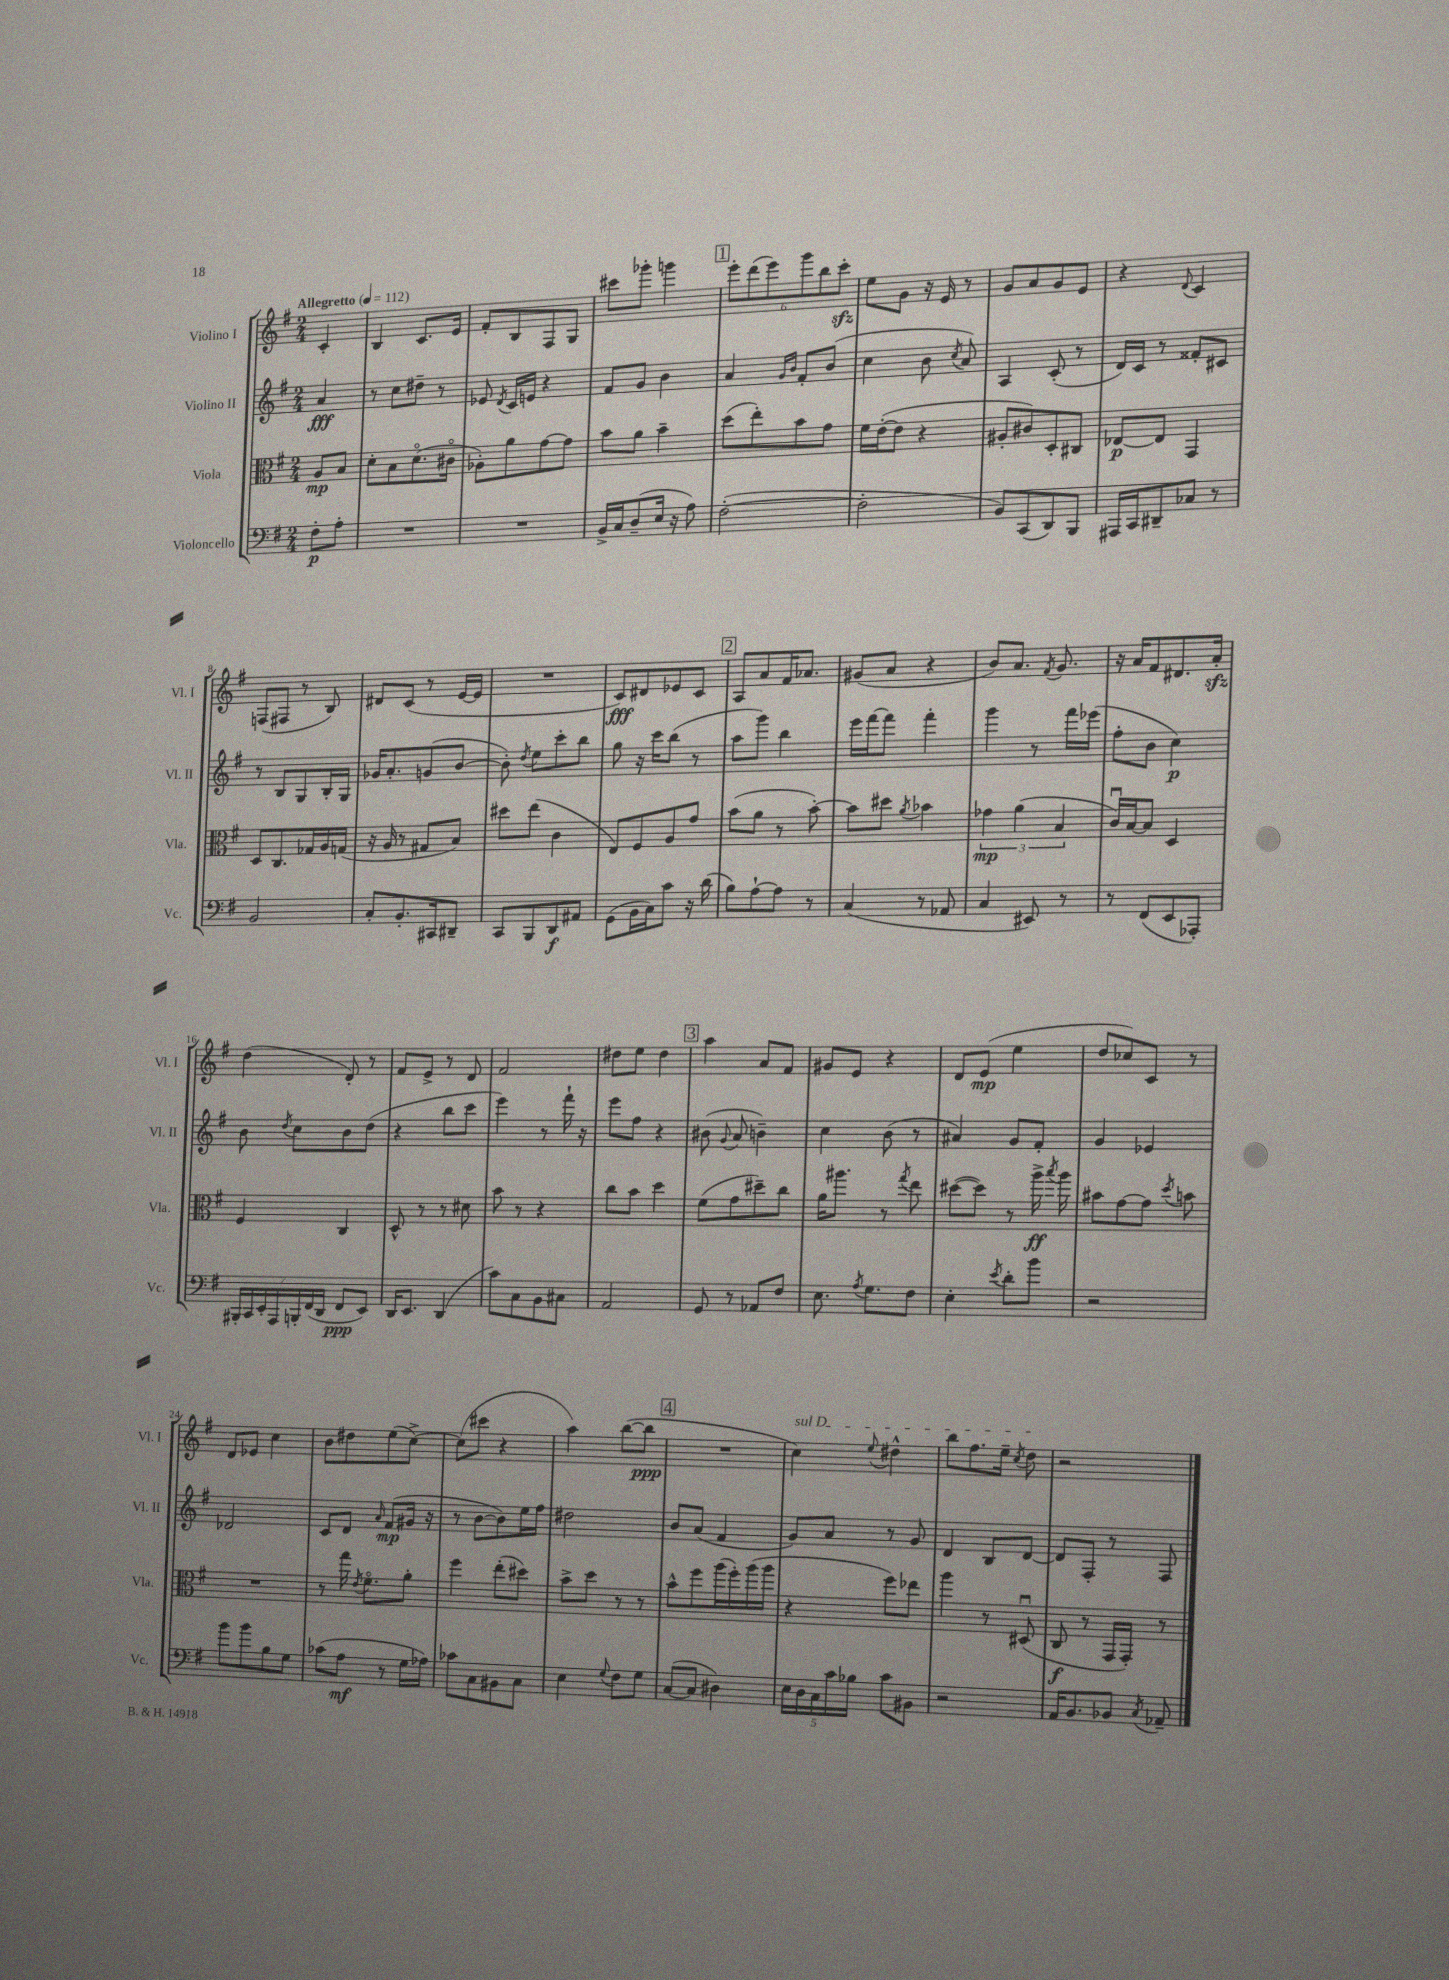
<<
\new StaffGroup <<
\new Staff = "s0" \with { instrumentName = "Violino I" shortInstrumentName = "Vl. I" } {
    \clef treble \key g \major \numericTimeSignature \time 2/4 \partial 4 \tempo "Allegretto" 4 = 112
    \autoBeamOff c'4-. |
    b4 c'8.[ e'16] |
    fis'8[-. b8 fis8 g8] |
    cis'''8[ ges'''8]-. g'''4 |
    \mark \markup { \box "1" } \tuplet 6/4 { e'''8[-. d'''8( e'''8) g'''8 b''8 c'''8]-.\sfz } |
    e''8[ g'8] r16 e'16 r8 |
    g'8[ a'8 g'8 e'8] |
    r4 \appoggiatura { d'8 } c'4 |
    f8[( fis8] r8 b8) |
    dis'8[ c'8]( r8 e'16[~ e'16] |
    R2 |
    c'8[\fff) dis'8 ees'8 c'8] |
    \mark \markup { \box "2" } a8[ a'8 fis'16 aes'8.] |
    gis'8[( a'8] r4 |
    b'8[) a'8.] \acciaccatura { fis'8 } g'8. |
    r16 a'16[ fis'8 dis'8. a'16]-.\sfz |
    d''4( d'8-.) r8 |
    fis'8[ e'8]-> r8 d'8 |
    fis'2 |
    dis''8[ e''8] dis''4 |
    \mark \markup { \box "3" } a''4 a'8[ fis'8] |
    gis'8[ e'8] r4 |
    d'8[ e'8]\mp( e''4 |
    d''8[ ces''8) c'8] r8 |
    d'8[ ees'8] c''4 |
    b'8[ dis''8 e''8( c''8]~->) |
    c''8[( cis'''8] r4 |
    a''4) b''8[~( b''8]\ppp |
    \mark \markup { \box "4" } R2 |
    \once \override TextSpanner.bound-details.left.text = \markup { \italic "sul D" } c''4\startTextSpan) \appoggiatura { e''8 } dis''4-^ |
    b''8[ fis''8. e''16]-- \acciaccatura { c''8 } d''8\stopTextSpan |
    r2 \bar "|." |
}
\new Staff = "s1" \with { instrumentName = "Violino II" shortInstrumentName = "Vl. II" } {
    \clef treble \key g \major \numericTimeSignature \time 2/4 \partial 4
    \autoBeamOff a'4\fff |
    r8 c''8[ dis''8]-- r8 |
    ees'8 \acciaccatura { d'8 } c'16[ e'16] r4 |
    fis'8[ g'8] b'4 |
    \mark \markup { \box "1" } a'4 \grace { g'16[ b'16] } fis'8[-. b'8]( |
    c''4 b'8 \acciaccatura { c''8 } a'8) |
    a4 c'8-.( r8 |
    d'16[) c'16] r8 fisis'8[-. cis'8] |
    r8 b8[ g8 b16-. g16] |
    ges'16[ a'8.-. g'8( b'8]~ |
    b'8-.) \acciaccatura { d''8 } e''8[ c'''8-. b''8] |
    g''8 r16 c'''16[ b''8]( r8 |
    \mark \markup { \box "2" } a''8[ g'''8]) b''4 |
    e'''16[ fis'''16~ fis'''8] fis'''4-. |
    g'''4 r8 fis'''16[ ees'''16]( |
    fis''8[-. b'8] c''4\p) |
    b'8 \acciaccatura { d''8 } c''8[ b'8 d''8]( |
    r4 b''8[ c'''8] |
    e'''4) r8 fis'''16-! r16 |
    e'''8[ fis''8] r4 |
    \mark \markup { \box "3" } bis'8( \appoggiatura { g'8 } a'8 b'4--) |
    c''4 b'8( r8 |
    ais'4) g'8[ fis'8]-. |
    g'4 ees'4 |
    des'2 |
    c'8[ d'8] \grace { a'16 } fis'8[\mp( gis'16] r16 |
    r8 b'8[~ b'8) e''16 fis''16] |
    dis''2 |
    \mark \markup { \box "4" } b'8[ a'8]( fis'4 |
    g'8[) a'8] r8 g'8 |
    d'4 b8[ d'8]~ |
    d'8[ fis8]-. r8 fis8 \bar "|." |
}
\new Staff = "s2" \with { instrumentName = "Viola" shortInstrumentName = "Vla." } {
    \clef alto \key g \major \numericTimeSignature \time 2/4 \partial 4
    \autoBeamOff a8[\mp b8] |
    d'8[-. b8 d'8.\flageolet( cis'16]\flageolet |
    aes8[-.) a'8 g'8~ g'8] |
    b'8[ a'8] b'4-- |
    \mark \markup { \box "1" } d''8[( e''8-.) b'8 g'8] |
    fis'16[ e'16~-.( e'8] r4 |
    ais8[-. cis'8) d8-. cis8] |
    ees8[~\p ees8] g,4 |
    d8[ c8. ges16 a16 g16]( |
    r16 a16 r8 gis8[ b8]) |
    dis''8[ e''8]( c'4 |
    e8[) fis8 a8 g'8] |
    \mark \markup { \box "2" } b'8[( a'8] r8 b'8~-.) |
    b'8[ dis''8] \acciaccatura { a'8 } bes'4 |
    \tuplet 3/2 { ges'4\mp a'4( b4 } |
    c'16[\downbow) b16~ b8] d4 |
    fis4 c4 |
    d8-^ r8 r8 dis'8 |
    b'8 r8 r4 |
    c''8[ b'8] d''4 |
    \mark \markup { \box "3" } fis'8[( g'8 dis''8--) c''8] |
    a'16[ ais''8.] r8 \acciaccatura { g''8 } e''8 |
    dis''8[~( dis''8]) r8 a''16->\ff \acciaccatura { b''8 } a''16 |
    bis'8[ g'8~ g'8] \acciaccatura { d''8 } b'8 |
    R2 |
    r8 g''16 \acciaccatura { e'8 } fis'8.[\flageolet a'8]-. |
    fis''4 e''8[-.( dis''8]) |
    b'8[-> d''8] r8 r8 |
    \mark \markup { \box "4" } b'8[-^ fis''8 a''16( fis''16-.) a''16( a''16] |
    r4 fis''8[) ees''8] |
    a''4 r8 dis8\downbow( |
    c8\f r8 g,16[ g,16]-.) r8 \bar "|." |
}
\new Staff = "s3" \with { instrumentName = "Violoncello" shortInstrumentName = "Vc." } {
    \clef bass \key g \major \numericTimeSignature \time 2/4 \partial 4
    \autoBeamOff fis8[-.\p a8]-. |
    R2 |
    R2 |
    b,16[-> c16 d8--( e16] r16 a8) |
    \mark \markup { \box "1" } fis2~-.( |
    fis2-. |
    b,8[) c,8( d,8) b,,8] |
    ais,,16[ c,16 dis,8-- ces8] r8 |
    b,2 |
    c8[-. b,8.-. cis,16 dis,8]-- |
    c,8[ b,,8 d,8\f ais,8] |
    g,8[( b,16 c16) c'8] r16 d'16( |
    \mark \markup { \box "2" } b8[) a8~-! a8] r8 |
    c4( r8 aes,8 |
    c4 eis,8) r8 |
    r8 fis,8[( e,8 aes,,8]-.) |
    \tuplet 7/4 { bis,,16[-. c,16 e,16-. a,,16 b,,16-. fis,16( d,16] } fis,8[\ppp e,8]) |
    d,16[ e,8.] d,4( |
    c'8[) c8 b,8 cis8] |
    a,2 |
    \mark \markup { \box "3" } g,8 r8 aes,8[ fis8] |
    e8. \acciaccatura { a8 } g8.[ fis8] |
    e4-. \acciaccatura { e'8 } d'8[-. b'8] |
    r2 |
    b'8[ b'8 b8 g8] |
    ces'8[( a8]\mf r8 g16[ aes16]) |
    ces'8[ c8 bis,8 c8] |
    e4 \appoggiatura { g8 } fis8[ g8] |
    \mark \markup { \box "4" } c8[~( c8] dis4) |
    \tuplet 5/4 { e16[ d16 c16 c'16 bes16] } c'8[ bis,8] |
    r2 |
    a,16[ b,8. bes,8] \acciaccatura { c8 } aes,8-- \bar "|." |
}
>>
>>
